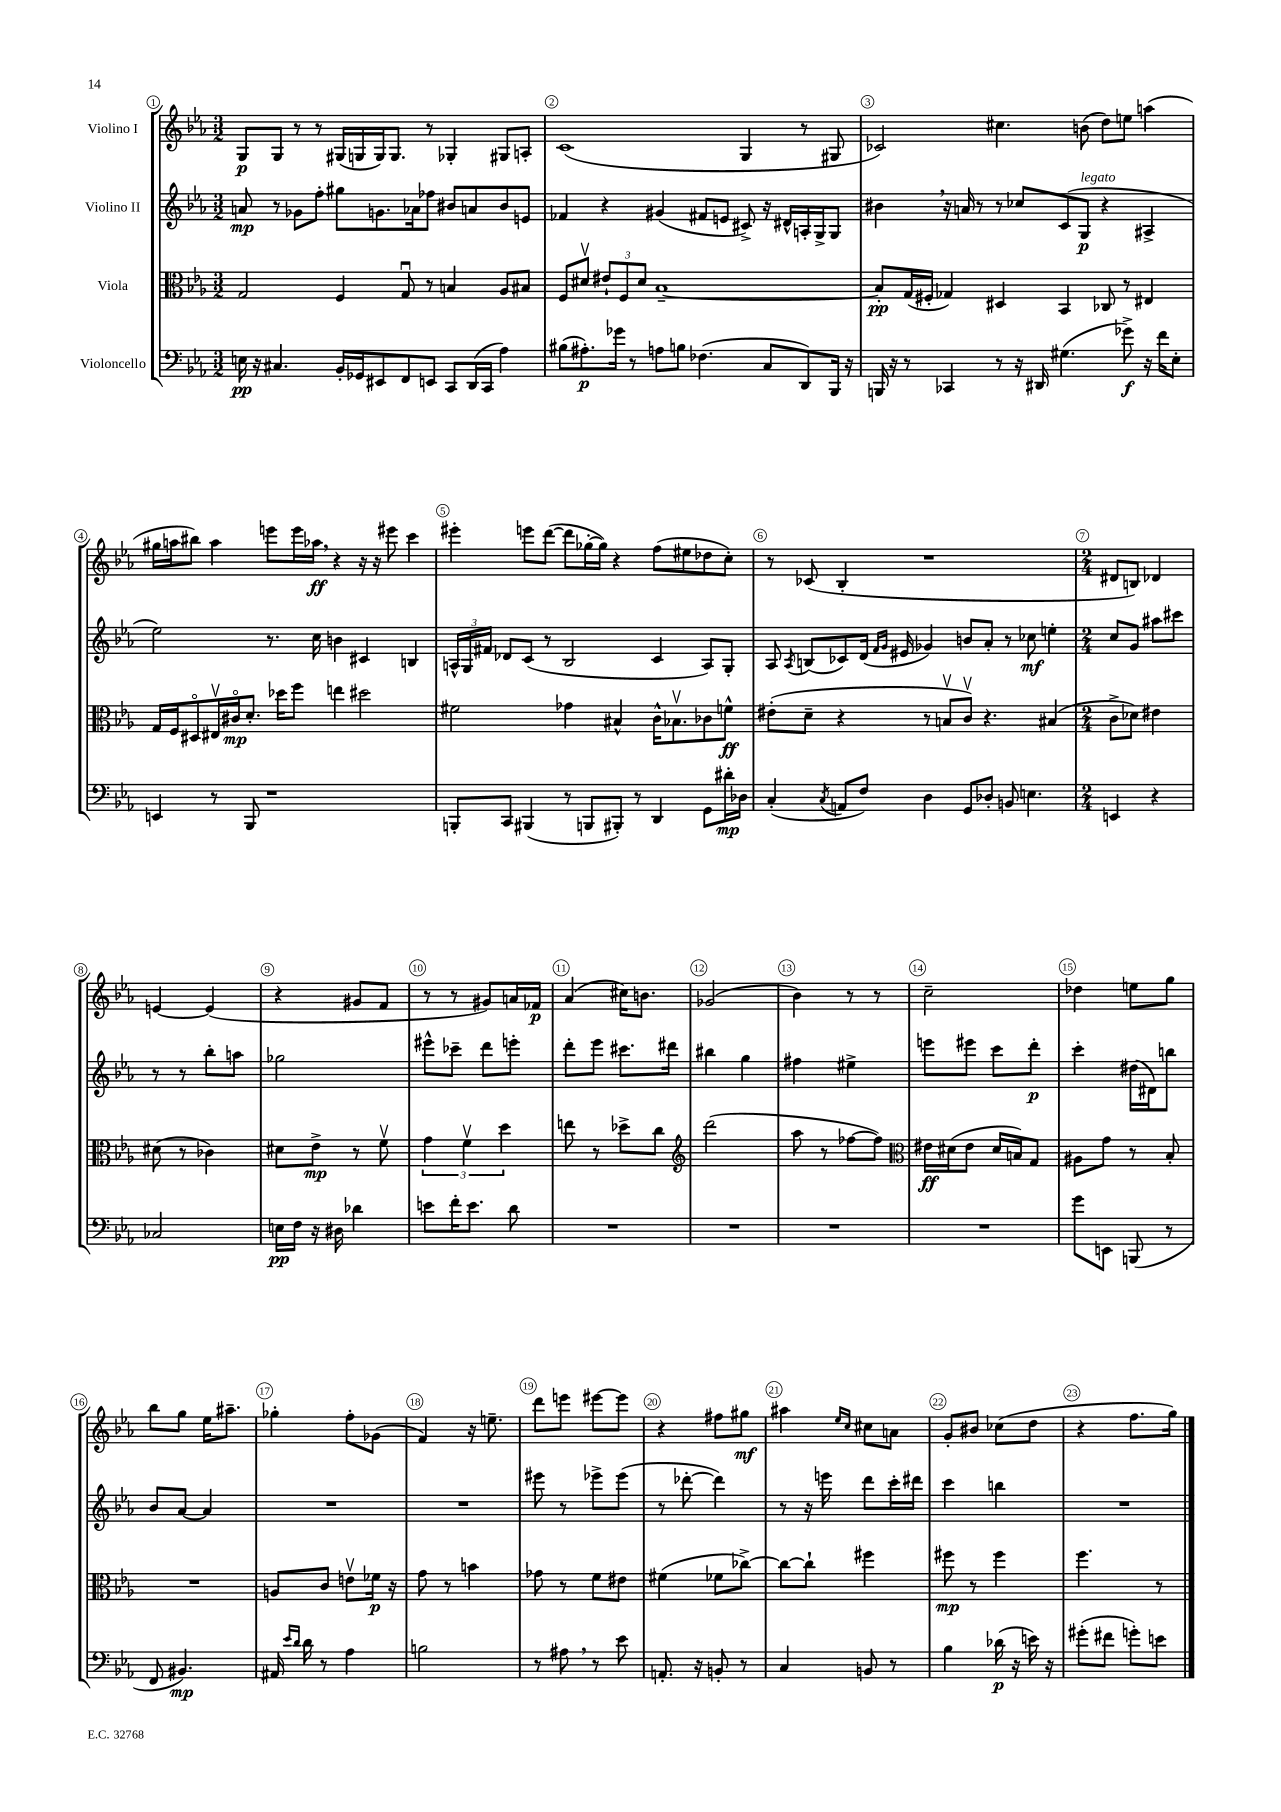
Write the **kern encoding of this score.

**kern	**dynam	**kern	**dynam	**kern	**dynam	**kern	**dynam
*part4	*part4	*part3	*part3	*part2	*part2	*part1	*part1
*staff4	*staff4	*staff3	*staff3	*staff2	*staff2	*staff1	*staff1
*I"Violoncello	*	*I"Viola	*	*I"Violino II	*	*I"Violino I	*
*clefF4	*	*clefC3	*	*clefG2	*	*clefG2	*
*k[b-e-a-]	*	*k[b-e-a-]	*	*k[b-e-a-]	*	*k[b-e-a-]	*
*M3/2	*	*M3/2	*	*M3/2	*	*M3/2	*
=1	=1	=1	=1	=1	=1	=1	=1
16En\	pp	2G/	.	8an/	mp	8G/L	p
16r	.	.	.	.	.	.	.
4.C#X/	.	.	.	8r	.	8G/J	.
.	.	.	.	8g-X\L	.	8r	.
.	.	.	.	8ff'\J	.	8r	.
16BB-'/LL	.	4F/	.	8gg#X\L	.	(16G#X/LL	.
16GG-X/J	.	.	.	.	.	16Gn/	.
8EE#X/	.	.	.	8.gn\	.	16G/J)	.
.	.	.	.	.	.	8.G/J	.
8FF/	.	8Gu/	.	.	.	.	.
.	.	.	.	16a-X\k	.	.	.
8EEn/J	.	8r	.	8ff-X\J	.	8r	.
8CC/L	.	4Bn/	.	8b#X/L	.	4G-X'/	.
(16DD/L	.	.	.	8an/	.	.	.
16CC/JJ	.	.	.	.	.	.	.
4A-\)	.	8A-/L	.	8b#/	.	8G#X/L	.
.	.	8B#X/J	.	8en/J	.	8An'/J	.
=2	=2	=2	=2	=2	=2	=2	=2
(8B#X\L	.	8F/L	.	4f-X/	.	(1c	.
8.A#X'\)	p	8d#Xv/J	.	.	.	.	.
.	.	12e#X`/L	.	4r	.	.	.
16g-X\Jk	.	.	.	.	.	.	.
.	.	12F/	.	.	.	.	.
8r	.	.	.	.	.	.	.
.	.	12d#/J	.	.	.	.	.
8An\L	.	[1B-~	.	(4g#X/	.	.	.
8Bn\J	.	.	.	.	.	.	.
(4.F-X\	.	.	.	8f#X/L	.	.	.
.	.	.	.	8en/J	.	.	.
.	.	.	.	8c#X^/)	.	4G/	.
8C/L	.	.	.	16r	.	.	.
.	.	.	.	16d#X^^/LL	.	.	.
8DD/)	.	.	.	16An'/	.	8r	.
.	.	.	.	16G^/J	.	.	.
16BBB-/Jk	.	.	.	8G/J	.	8G#X/	.
16r	.	.	.	.	.	.	.
=3	=3	=3	=3	=3	=3	=3	=3
16BBBn/	.	8B-'/L]	pp	4b#X,\	.	2c-X/)	.
16r	.	.	.	.	.	.	.
8r	.	(16G/L	.	.	.	.	.
.	.	16F#X'/JJ	.	.	.	.	.
4CC-X/	.	4G-X/)	.	16r	.	.	.
.	.	.	.	16an/	.	.	.
.	.	.	.	8r	.	.	.
8r	.	4D#X/	.	8r	.	4.cc#X\	.
16r	.	.	.	8cc-X/L	.	.	.
16DD#X/	.	.	.	.	.	.	.
(4.G#X\	.	4BB-/	.	(8c/	.	.	.
!	!	!	!	!LO:TX:a:i:t=legato	!	!	!
.	.	.	.	8G/J	p	(8bn\	.
.	.	8C-X/	.	4r	.	8dd\L)	.
8g-X^\)	f	8r	.	.	.	8een\J	.
16r	.	4E#X/	.	4A#X^/	.	(4aan\	.
16f\KL	.	.	.	.	.	.	.
8E-'\J	.	.	.	.	.	.	.
!!LO:LB:g=z
=4	=4	=4	=4	=4	=4	=4	=4
4EEn/	.	16G/LL	.	2ee-\)	.	16gg#X\LL	.
.	.	16F/J	.	.	.	16aan\J	.
.	.	8D#X/	.	.	.	8bb#X\J)	.
8r	.	16E#Xv/L	.	.	.	4aa\	.
.	.	16c#X/J	mp	.	.	.	.
8BBB-/	.	8.d'/J	.	.	.	.	.
1r	.	.	.	8.r	.	8eeen\L	.
.	.	16dd-X\KL	.	.	.	.	.
.	.	8ff\J	.	.	.	16eee\L	.
.	.	.	.	16cc\	.	16aa-X,\JJ	ff
.	.	4een\	.	4bn\	.	4r	.
.	.	2dd#X\	.	4c#X/	.	16r	.
.	.	.	.	.	.	16r	.
.	.	.	.	.	.	8eee#X\	.
.	.	.	.	4Bn/	.	4ccc\	.
=5	=5	=5	=5	=5	=5	=5	=5
8BBBn'/L	.	2f#X\	.	24An^^/LL	.	4eee#X'\	.
.	.	.	.	24G/	.	.	.
.	.	.	.	24f#X/JJ	.	.	.
8CC/J	.	.	.	8d-X/L	.	.	.
(4BBB#X/	.	.	.	(8c/J	.	8eeen\L	.
.	.	.	.	8r	.	([8ddd\J	.
8r	.	4g-X\	.	2B-/	.	8ddd\L]	.
8BBBn/L	.	.	.	.	.	[16gg-X'\L	.
.	.	.	.	.	.	16gg-\JJ])	.
8BBB#X'/J)	.	4B#X^^/	.	.	.	4r	.
8r	.	.	.	.	.	.	.
4DD/	.	16c^^\KL	.	4c/	.	(8ff\L	.
.	.	8.B-Xv\	.	.	.	.	.
.	.	.	.	.	.	8ee#X\	.
8GG\L	.	8c-X\	.	8A/L)	.	8dd-X\	.
16d#X'\L	mp	8fn^^\J	ff	8G'/J	.	8cc'\J)	.
16D-X\JJ	.	.	.	.	.	.	.
=6	=6	=6	=6	=6	=6	=6	=6
(4C'/	.	(8e#X'\L	.	8A-/	.	8r	.
.	.	.	.	8qA-/	.	.	.
.	.	8d~\J	.	(8Bn/L	.	(8c-X/	.
8qC/	.	.	.	.	.	.	.
8AAn/L	.	4r	.	8c-X/)	.	4B-'/	.
8F/J)	.	.	.	(16d/Jk	.	.	.
.	.	.	.	16qqf/LL	.	.	.
.	.	.	.	16qqg/JJ	.	.	.
.	.	.	.	16e#X/	.	.	.
4D\	.	8r	.	4g-X/)	.	1r	.
.	.	8Bnv/L	.	.	.	.	.
8GG/L	.	8cv/J)	.	8bn/L	.	.	.
8D-X'/J	.	4.r	.	8a-'/J	.	.	.
8BBn/	.	.	.	8r	.	.	.
4.En\	.	.	.	8cc-X\	mf	.	.
.	.	(4B#X/	.	4een'\	.	.	.
=7	=7	=7	=7	=7	=7	=7	=7
*M2/4	*	*M2/4	*	*M2/4	*	*M2/4	*
4EEn/	.	8c^\L	.	8cc/L	.	8d#X/L	.
.	.	8d-X\J)	.	8g/J	.	8Bn/J)	.
4r	.	4e#X\	.	8aa#X\L	.	4d-X/	.
.	.	.	.	8ccc#X\J	.	.	.
!!LO:LB:g=z
=8	=8	=8	=8	=8	=8	=8	=8
2C-X/	.	(8d#X\	.	8r	.	[4en/	.
.	.	8r	.	8r	.	.	.
.	.	4c-X\)	.	8bb-'\L	.	(4e/]	.
.	.	.	.	8aan\J	.	.	.
=9	=9	=9	=9	=9	=9	=9	=9
16En\LL	pp	8d#X\L	.	2gg-X\	.	4r	.
16F\JJ	.	.	.	.	.	.	.
16r	.	8e-^\J	mp	.	.	.	.
16D#X\	.	.	.	.	.	.	.
4d-X\	.	8r	.	.	.	8g#X/L	.
.	.	8fv\	.	.	.	8f/J	.
=10	=10	=10	=10	=10	=10	=10	=10
8en\L	.	6g\	.	8eee#X^^\L	.	8r	.
16f'\K	.	.	.	8ccc-X~\J	.	8r	.
.	.	6fv\	.	.	.	.	.
8.e\J	.	.	.	.	.	.	.
.	.	.	.	8ddd\L	.	8g#X/L)	.
.	.	6dd\	.	.	.	.	.
8d\	.	.	.	8eeen'\J	.	16an/L	.
.	.	.	.	.	.	16f-X/JJ	p
=11	=11	=11	=11	=11	=11	=11	=11
2r	.	8een\	.	8ddd'\L	.	(4a-/	.
.	.	8r	.	8eee-\J	.	.	.
.	.	8dd-X^\L	.	8.ccc#X\L	.	16cc#X\KL)	.
.	.	.	.	.	.	8.bn\J	.
.	.	8cc\J	.	.	.	.	.
.	.	.	.	16ddd#X\Jk	.	.	.
=12	=12	=12	=12	=12	=12	=12	=12
*	*	*clefG2	*	*	*	*	*
2r	.	(2ddd\	.	4bb#X\	.	(2g-X/	.
.	.	.	.	4gg\	.	.	.
=13	=13	=13	=13	=13	=13	=13	=13
2r	.	8aa-\	.	4ff#X\	.	4b-\)	.
.	.	8r	.	.	.	.	.
.	.	[8ff-X\L	.	4ee#X^\	.	8r	.
.	.	8ff-\J])	.	.	.	8r	.
=14	=14	=14	=14	=14	=14	=14	=14
*	*	*clefC3	*	*	*	*	*
2r	.	16e#X\LL	ff	8eeen\L	.	2cc~\	.
.	.	(16d#X\J	.	.	.	.	.
.	.	8e#\J	.	8eee#X\J	.	.	.
.	.	16d#/LL	.	8ccc\L	.	.	.
.	.	16Bn/J)	.	.	.	.	.
.	.	8G/J	.	8ddd'\J	p	.	.
=15	=15	=15	=15	=15	=15	=15	=15
8g\L	.	8A#X\L	.	4ccc'\	.	4dd-X\	.
8EEn\J	.	8g\J	.	.	.	.	.
(8BBBn/	.	8r	.	(16dd#X\LL	.	8een\L	.
.	.	.	.	16d#X\J)	.	.	.
8r	.	8B-'/	.	8bbn\J	.	8gg\J	.
!!LO:LB:g=z
=16	=16	=16	=16	=16	=16	=16	=16
8FF/	.	2r	.	8b-/L	.	8bb-\L	.
4.BB#X/)	mp	.	.	[8a-/J	.	8gg\J	.
.	.	.	.	4a-/]	.	16ee-\KL	.
.	.	.	.	.	.	8.aa#X~\J	.
=17	=17	=17	=17	=17	=17	=17	=17
16AA#X/	.	8An/L	.	2r	.	4gg-X'\	.
16qqe-/LL	.	.	.	.	.	.	.
16qqd/JJ	.	.	.	.	.	.	.
16d\	.	.	.	.	.	.	.
8r	.	8c/J	.	.	.	.	.
4A-\	.	8env\L	.	.	.	8ff'\L	.
.	.	16f-X\Jk	p	.	.	(8g-X\J	.
.	.	16r	.	.	.	.	.
=18	=18	=18	=18	=18	=18	=18	=18
2Bn\	.	8g\	.	2r	.	4f/)	.
.	.	8r	.	.	.	.	.
.	.	4bn\	.	.	.	16r	.
.	.	.	.	.	.	8.een~\	.
=19	=19	=19	=19	=19	=19	=19	=19
8r	.	8g-X\	.	8eee#X\	.	8ddd\L	.
8A#X,\	.	8r	.	8r	.	8eeen\J	.
8r	.	8f\L	.	8eee-X^\L	.	[8eee#X\L	.
8e-\	.	8e#X\J	.	(8eee-\J	.	8eee#\J]	.
=20	=20	=20	=20	=20	=20	=20	=20
8.AAn'/	.	(4f#X\	.	8r	.	4r	.
.	.	.	.	[8ddd-X'\	.	.	.
16r	.	.	.	.	.	.	.
8BBn'/	.	8f-X\L	.	4ddd-\])	.	8ff#X\L	.
8r	.	[8cc-X^\J)	.	.	.	8gg#X\J	mf
=21	=21	=21	=21	=21	=21	=21	=21
4C/	.	8cc-\L_	.	8r	.	4aa#X\	.
.	.	8cc-`\J]	.	16r	.	.	.
.	.	.	.	16eeen\	.	.	.
.	.	.	.	.	.	16qqee-/LL	.
.	.	.	.	.	.	16qqcc/JJ	.
8BBn/	.	4ff#X\	.	8ddd\L	.	8cc#X\L	.
8r	.	.	.	16ccc'\L	.	8an\J	.
.	.	.	.	16ddd#X\JJ	.	.	.
=22	=22	=22	=22	=22	=22	=22	=22
4B-\	.	8ff#X\	mp	4ccc\	.	8g'/L	.
.	.	8r	.	.	.	8b#X/J	.
(16d-X\	p	4ff#\	.	4bbn\	.	(8cc-X\L	.
16r	.	.	.	.	.	.	.
16en\)	.	.	.	.	.	8dd\J	.
16r	.	.	.	.	.	.	.
=23	=23	=23	=23	=23	=23	=23	=23
(8g#X'\L	.	4.ff\	.	2r	.	4r	.
8f#X\J	.	.	.	.	.	.	.
8gn'\L)	.	.	.	.	.	8.ff\L	.
8en\J	.	8r	.	.	.	.	.
.	.	.	.	.	.	16gg\Jk)	.
==	==	==	==	==	==	==	==
*-	*-	*-	*-	*-	*-	*-	*-
